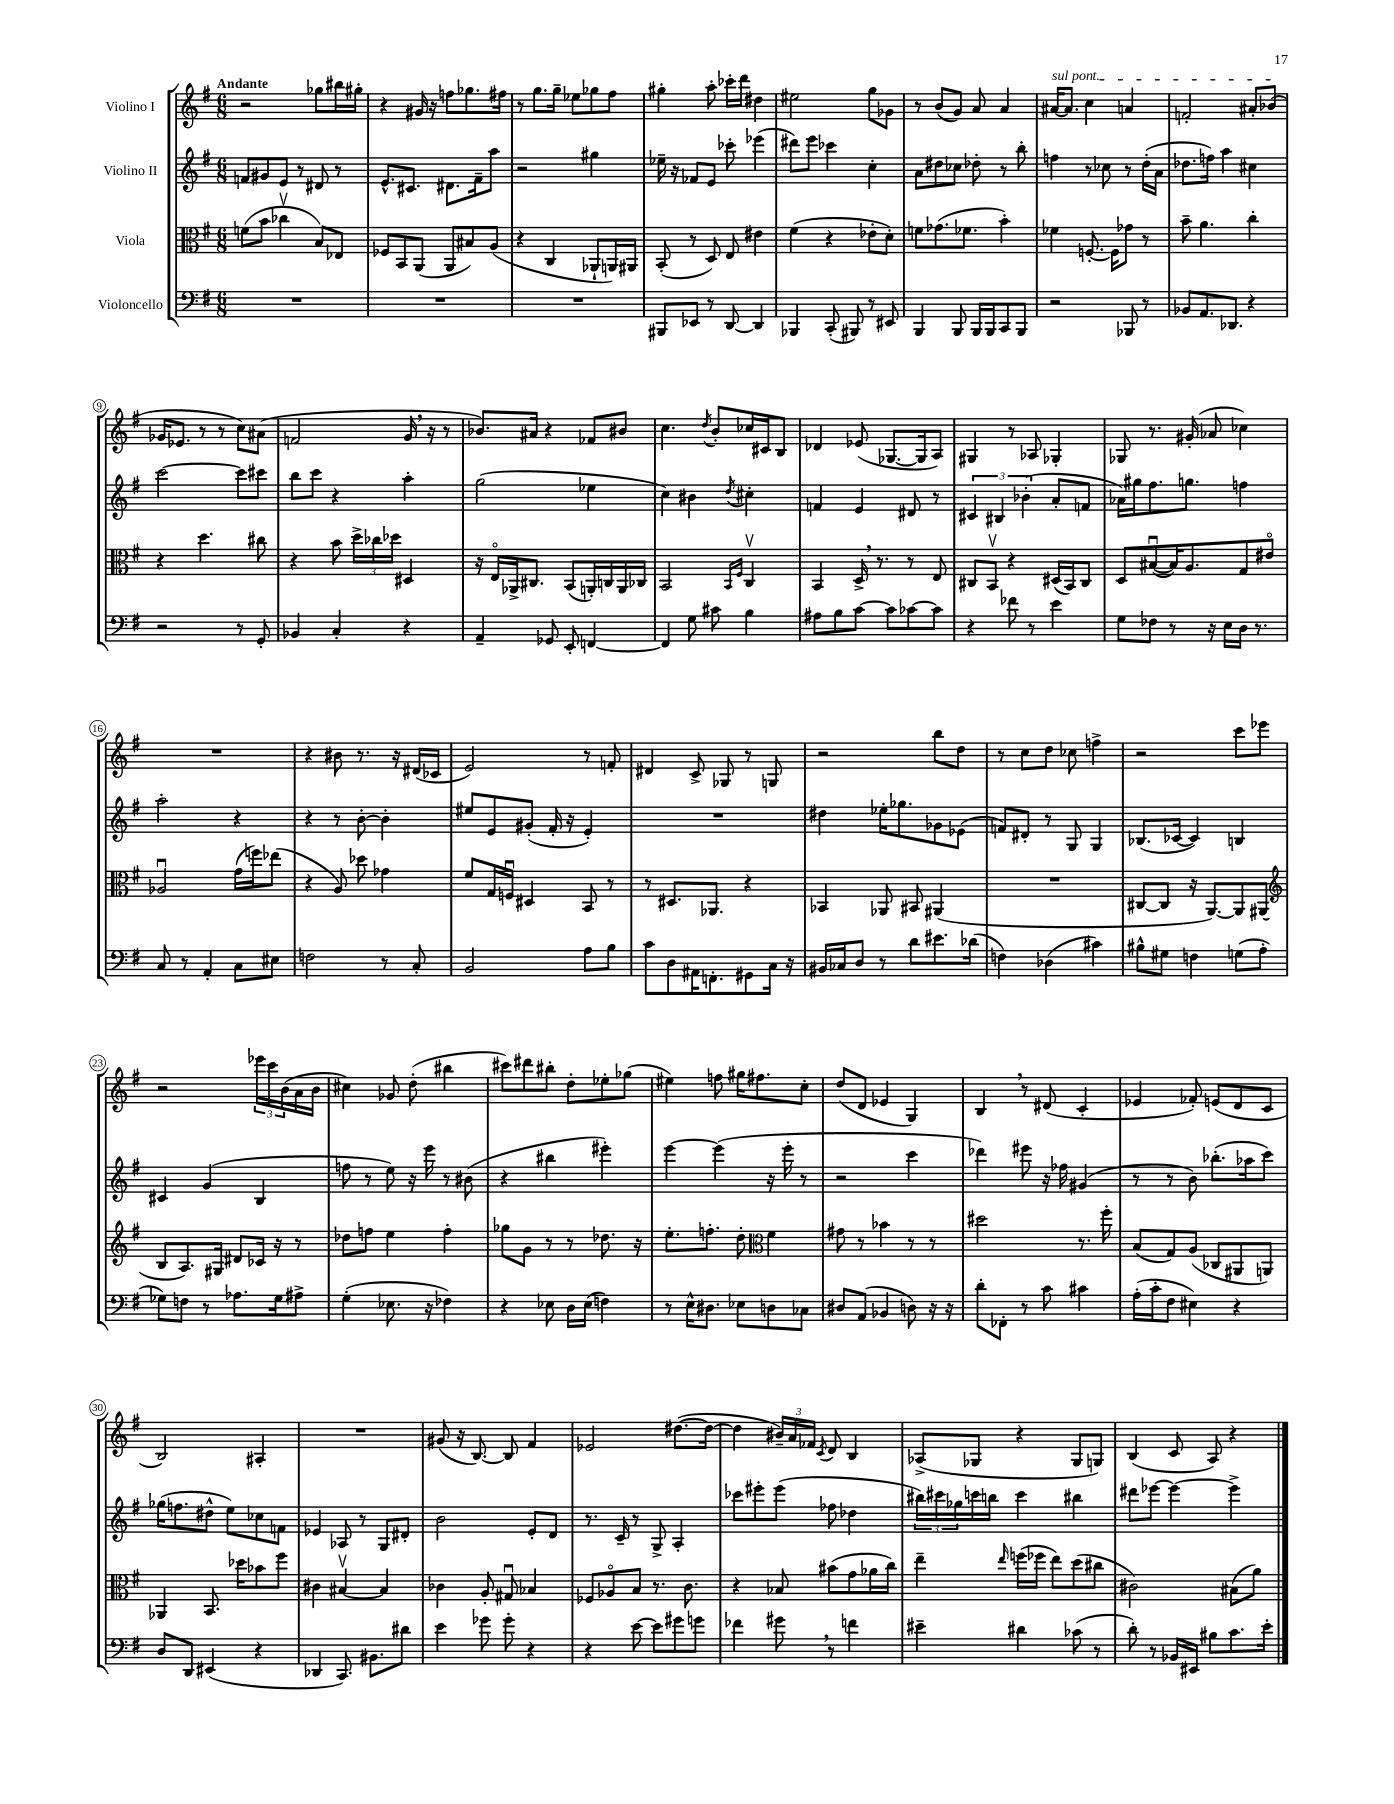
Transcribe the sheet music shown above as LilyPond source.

<<
\new StaffGroup <<
\new Staff = "s0" \with { instrumentName = "Violino I" } {
    \clef treble \key g \major \numericTimeSignature \time 6/8 \tempo "Andante"
    r2 ges''8 bis''16 gis''16-. |
    r4 gis'16 r16 f''8 ges''8. fis''16 |
    r8 g''8. g''16-- ees''8 ges''8 fis''8 |
    gis''4-. a''8-. ces'''16-. d'''16 dis''4 |
    eis''2 g''8 ges'8 |
    r8 b'8( g'8) a'8 a'4 |
    \once \override TextSpanner.bound-details.left.text = \markup { \italic "sul pont." } ais'16~\startTextSpan ais'8. c''4 a'4 |
    f'2-. ais'8-. bes'8\stopTextSpan( |
    ges'16 ees'8. r8 r8 c''8) ais'8( |
    f'2 g'16 \breathe r16 r8 |
    bes'8.) ais'16 r4 fes'8 bis'8 |
    c''4. \acciaccatura { d''8 } b'8-. ces''16 cis'16 b8 |
    des'4 ees'8( ges8.~ ges16 a8) |
    gis4 r8 aes8 ges4-. |
    ges8 r8. gis'16-.( aes'8 ces''4) |
    R2. |
    r4 bis'8 r8. r16 dis'16( ces'16 |
    e'2) r8 f'8-. |
    dis'4 c'8-> ges8 r8 g8 |
    r2 b''8 d''8 |
    r8 c''8 d''8 ces''8 f''4-> |
    r2 c'''8 ees'''8 |
    r2 \tuplet 3/2 { ees'''16 c'''16 b'16( } a'16 b'16 |
    cis''4) ges'8 d''8-.( bis''4 |
    cis'''8) dis'''8 bis''8-. d''8-. ees''8-. ges''8( |
    eis''4) f''8 gis''16 fis''8. c''8-. |
    d''8( d'8 ees'4 g4) |
    b4 \breathe r8 dis'8( c'4-. |
    ees'4 fes'8-.) e'8( d'8 c'8 |
    b2) ais4-. |
    R2. |
    gis'8( r16 b8.~) b8 fis'4 |
    ees'2 dis''8.~( dis''16~ |
    dis''4 \tuplet 3/2 { bis'16--) a'16 fes'16 } \acciaccatura { c'8 } d'8 b4 |
    aes8->( ges8 r4 ges8 g8) |
    b4( c'8 a8) r4 \bar "|." |
}
\new Staff = "s1" \with { instrumentName = "Violino II" } {
    \clef treble \key g \major \numericTimeSignature \time 6/8
    f'8 gis'8 e'8 r8 dis'8 r8 |
    e'8.-^ cis'8. dis'8. fis'16-- a''8 |
    r2 gis''4 |
    ees''16-- r16 fes'8 e'8 ces'''8-. ees'''4( |
    dis'''8) e'''8 ces'''4 c''4-. |
    a'8 dis''8 ces''8 des''8-. r8 b''8-. |
    f''4 r8 ces''8 r8 d''16-.( a'16 |
    des''8. f''16) a''4 cis''4 |
    c'''2~ c'''8 cis'''8 |
    b''8 c'''8 r4 a''4-. |
    g''2( ees''4 |
    c''4) bis'4 \acciaccatura { d''8 } cis''4-. |
    f'4 e'4 dis'8 r8 |
    \tuplet 3/2 { cis'4 bis4 bes'4-.( } a'8-. f'8 |
    aes'16) gis''16 fis''8. g''8. f''4 |
    a''2-. r4 |
    r4 r8 b'8~-. b'4-. |
    eis''8 e'8 gis'8-.( fis'16-. r16 e'4-.) |
    R2. |
    dis''4 ees''16-. ges''8. ges'8 ees'8( |
    f'8) dis'8-. r8 g8 g4 |
    bes8.( ces'16~ ces'4) b4 |
    cis'4 g'4( b4 |
    f''8 r8 e''8) r16 e'''16 r8 bis'8( |
    r4 bis''4 eis'''4-.) |
    e'''4~ e'''4( r16 e'''16-. r8 |
    r2 c'''4 |
    des'''4) eis'''8 r16 fes''16 gis'4( |
    r8 r8 b'8) bes''8.-.( aes''16 c'''8) |
    ges''16( f''8. dis''8-^ e''8) ces''8 f'8 |
    ees'4 aes8 r8 g8 dis'8-. |
    b'2 e'8-. d'8 |
    r8. c'16-- r8 g8-> a4-. |
    ces'''8 eis'''8-. eis'''8( fes''8 des''4 |
    \tuplet 3/2 { bis''16) cis'''16 ges''16 } c'''16 b''16 c'''4 bis''4 |
    dis'''8 ees'''8~ ees'''4~ ees'''4-> \bar "|." |
}
\new Staff = "s2" \with { instrumentName = "Viola" } {
    \clef alto \key g \major \numericTimeSignature \time 6/8
    f'8( b'8 ces''4\upbow b8) ees8 |
    fes8 b,8 a,8( a,8 bis8) a8( |
    r4 c4 aes,8-! a,16) ais,16 |
    b,8-.( r8 d8) e8 eis'4 |
    fis'4( r4 ees'8-. d'8-.) |
    f'8 ges'8.( fes'8. b'4-.) |
    fes'4 f8.~-. f16 ges'8 r8 |
    b'8-- a'4. c''4-. |
    r4 d''4. cis''8 |
    r4 b'8 \tuplet 3/2 { d''16-> ces''16 des''16 } dis4 |
    r16 e16\flageolet aes,16-> cis8. b,8( a,16-.) c16 a,16 ces16 |
    b,2 \grace { b,16 fis16 } c4\upbow |
    b,4 d16-> \breathe r8. r8 e8 |
    cis8 b,8\upbow r4 dis16( b,16) cis8 |
    d8 bis8~\downbow( bis16) a8. g8 eis'8\flageolet |
    aes2\downbow g'16( f''16) ees''8( |
    r4 a8) des''8 ges'4 |
    fis'8 g16 f16\downbow dis4 b,8 r8 |
    r8 dis8. aes,8. r4 |
    bes,4 aes,8 bis,8 ais,4( |
    R2. |
    cis8~ cis8 r16 a,8.~) a,8 ais,8( |
    \clef treble b8 a8.) gis16 dis'8 ces'16 r16 r8 |
    des''8 f''8 e''4 f''4-. |
    ges''8 g'8 r8 r8 des''8. r16 |
    e''8.-. f''8.-. d''8-. \clef alto fis'4 |
    gis'8 r8 bes'4 r8 r8 |
    dis''2 r8. fis''16-. |
    b8( g8) a8( ces8 ais,8 a,8) |
    aes,4 b,8. des''16 bes'8 fis''8 |
    cis'4 bis4~\upbow bis4 |
    ces'4 a8-. gis8\downbow bes4 |
    fes8 aes8\flageolet b8 r8. c'8. |
    r4 bes8 bis'8( g'8 aes'16 c''16) |
    e''4-- \grace { e''16 } f''16( fes''16 e''8) d''8( cis''8 |
    cis'2) bis8( a'8) \bar "|." |
}
\new Staff = "s3" \with { instrumentName = "Violoncello" } {
    \clef bass \key g \major \numericTimeSignature \time 6/8
    R2. |
    R2. |
    R2. |
    bis,,8 ees,8 r8 d,8~ d,4 |
    bes,,4 c,8-.( bis,,8) r8 eis,8 |
    b,,4 b,,8 b,,16 b,,16 c,8 b,,8 |
    r2 bes,,8 r8 |
    bes,8 a,8. des,8. r4 |
    r2 r8 g,8-. |
    bes,4 c4-. r4 |
    a,4-- ges,8 e,8-. f,4~ |
    f,4 g8 cis'8 b4 |
    ais8 b8 c'8~ c'8 ces'8~ ces'8 |
    r4 fes'8 r8 e'4 |
    g8 fes8 r8 r16 e16 d16 r8. |
    c8 r8 a,4-. c8 eis8 |
    f2 r8 c8-. |
    b,2 a8 b8 |
    c'8 d8 ais,16 f,8.-. gis,8 c16 r16 |
    bis,16 ces16 d8 r8 d'8 eis'8. des'16( |
    f4) des4( cis'4) |
    bis8-^ gis8 f4 g8( a8-. |
    ges8) f8 r8 aes8. ges16 ais8-> |
    g4-.( ees8. r16 fes4) |
    r4 ees8 d16 ees16( f4) |
    r8 e16-^ dis8. ees8 d8 ces8 |
    dis8 a,8( bes,4 d8) r16 r16 |
    d'8-. fes,8-. r8 c'8 cis'4 |
    a16-.( c'16-. fis8 eis4) r4 |
    d8 d,8 eis,4( r4 |
    des,4 c,8.) bis,8. dis'8 |
    e'4 ges'8 ges'8-. r4 |
    r4 e'8~ e'8 gis'8 g'8 |
    fes'4 gis'8 \breathe r8 f'4 |
    eis'4-- dis'4 ces'8( r8 |
    d'8-.) r8 bes,16 eis,16 bis8 c'8. e'16-. \bar "|." |
}
>>
>>
\layout { \context { \Score \override BarNumber.stencil = #(make-stencil-circler 0.1 0.3 ly:text-interface::print) } }
